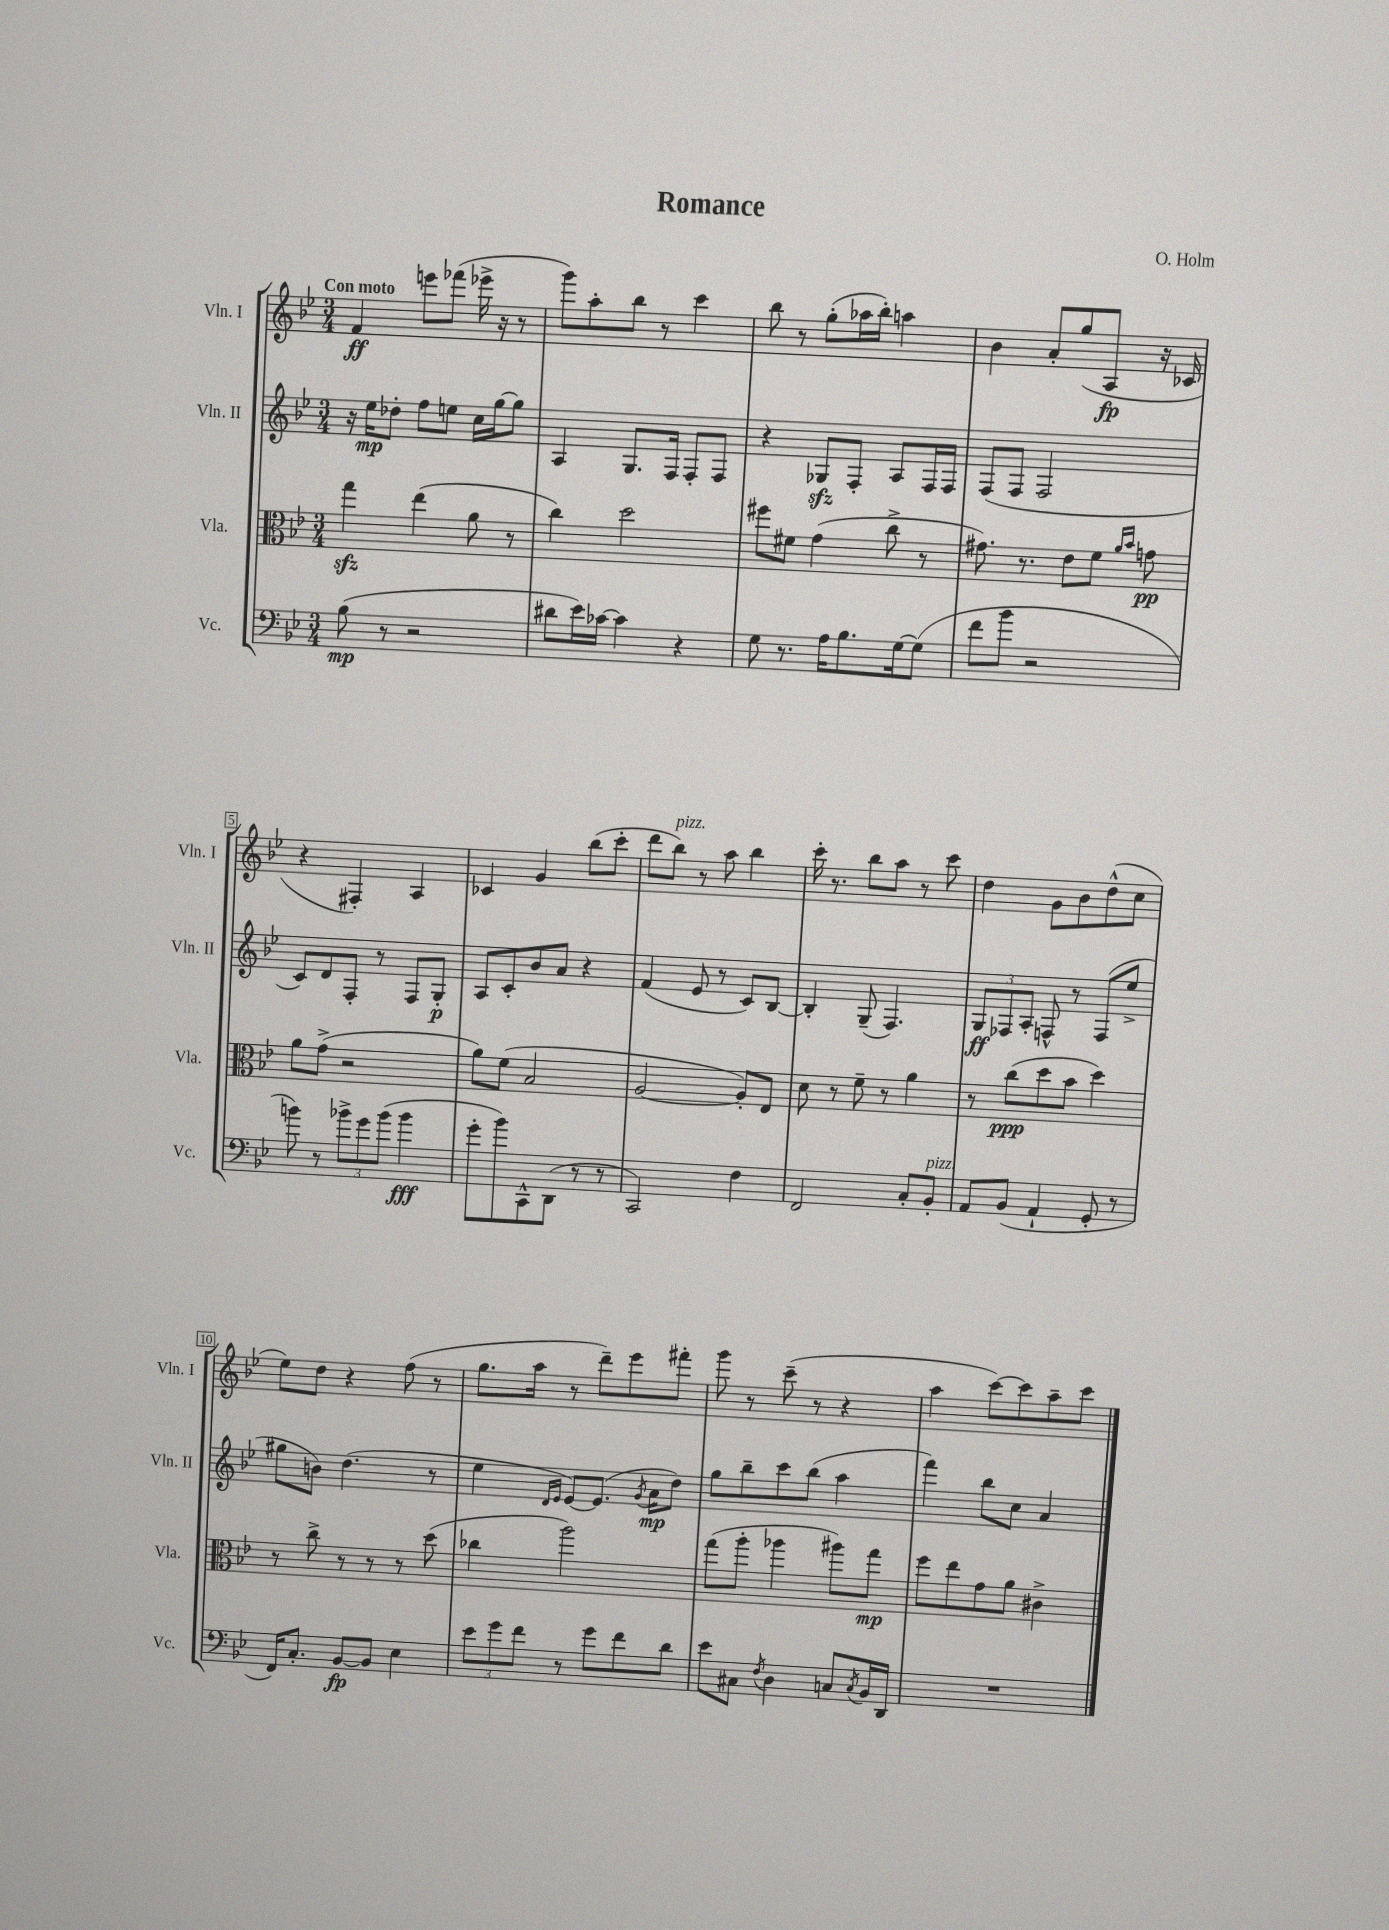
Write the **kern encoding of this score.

**kern	**dynam	**kern	**dynam	**kern	**dynam	**kern	**dynam
*part4	*part4	*part3	*part3	*part2	*part2	*part1	*part1
*staff4	*staff4	*staff3	*staff3	*staff2	*staff2	*staff1	*staff1
*I"Vc.	*	*I"Vla.	*	*I"Vln. II	*	*I"Vln. I	*
*I'Vc.	*	*I'Vla.	*	*I'Vln. II	*	*I'Vln. I	*
*clefF4	*	*clefC3	*	*clefG2	*	*clefG2	*
*k[b-e-]	*	*k[b-e-]	*	*k[b-e-]	*	*k[b-e-]	*
*M3/4	*	*M3/4	*	*M3/4	*	*M3/4	*
=1	=1	=1	=1	=1	=1	=1	=1
!	!	!	!	!	!	!LO:TX:a:B:t=Con moto	!
(8B-\	mp	4ggzz\	.	16r	.	4f/	ff
.	.	.	.	16ee-\KL	mp	.	.
8r	.	.	.	8dd-X'\J	.	.	.
2r	.	(4ee-\	.	8ff\L	.	8eeen\L	.
.	.	.	.	8een\J	.	(8fff-X\J	.
.	.	8a\	.	16cc\LL	.	16eee-X^\	.
.	.	.	.	[16gg\J	.	16r	.
.	.	8r	.	8gg\J]	.	8r	.
=2	=2	=2	=2	=2	=2	=2	=2
8d#X\L	.	4cc\)	.	4A/	.	8ggg\L)	.
16e-\L)	.	.	.	.	.	8aa'\	.
[16c-X\JJ	.	.	.	.	.	.	.
4c-\]	.	2dd\	.	8.G/L	.	8bb-\J	.
.	.	.	.	.	.	8r	.
.	.	.	.	16F/Jk	.	.	.
4r	.	.	.	8F'/L	.	4ccc\	.
.	.	.	.	8F/J	.	.	.
=3	=3	=3	=3	=3	=3	=3	=3
8G\	.	8ff#X\L	.	4r	.	8bb-\	.
8.r	.	8f#X\J	.	.	.	8r	.
.	.	(4g\	.	8G-Xzz/L	.	(8gg'\L	.
16A\KL	.	.	.	.	.	.	.
8.B-\	.	.	.	8F'/J	.	16aa-X\L	.
.	.	.	.	.	.	16bb-'\JJ)	.
.	.	8cc^\	.	8A/L	.	4aan\	.
[16G\k	.	.	.	.	.	.	.
(8G\J]	.	8r	.	16F/L	.	.	.
.	.	.	.	16F/JJ	.	.	.
=4	=4	=4	=4	=4	=4	=4	=4
8f\L	.	8.g#X\)	.	(8F/L	.	4b-\	.
8b-\J	.	.	.	8F/J	.	.	.
.	.	8.r	.	.	.	.	.
2r	.	.	.	2F/	.	8a'/L	.
.	.	8e-\L	.	.	.	(8gg/	.
.	.	8f\J	.	.	.	8A/J	fp
.	.	16qqa/LL	.	.	.	.	.
.	.	16qqb-/JJ	.	.	.	.	.
.	.	8gn\	pp	.	.	16r	.
.	.	.	.	.	.	16c-X/	.
!!LO:LB:g=z
=5	=5	=5	=5	=5	=5	=5	=5
8bn\)	.	8a\L	.	8c/L)	.	4r	.
8r	.	(8g^\J	.	8d/	.	.	.
12b-X^\L	.	2r	.	8F'/J	.	4F#X'/)	.
12g\	.	.	.	.	.	.	.
.	.	.	.	8r	.	.	.
(12b-\J	.	.	.	.	.	.	.
4b-\	fff	.	.	8F/L	.	4A/	.
.	.	.	.	8G'/J	p	.	.
=6	=6	=6	=6	=6	=6	=6	=6
8g'\L	.	8a\L)	.	8A/L	.	4c-X/	.
8b-\)	.	(8f\J	.	8c'/	.	.	.
8CC^^\	.	2B-/	.	8b-/	.	4g/	.
(8DD\J	.	.	.	8a/J	.	.	.
8r	.	.	.	4r	.	(8bb-\L	.
8r	.	.	.	.	.	8ccc'\J	.
=7	=7	=7	=7	=7	=7	=7	=7
2CC/)	.	[2A/	.	(4f/	.	8ddd\L	.
!	!	!	!	!	!	!LO:TX:a:i:t=pizz.	!
.	.	.	.	.	.	8bb-\J)	.
.	.	.	.	8e-/	.	8r	.
.	.	.	.	8r	.	8aa\	.
4F\	.	8A'/L])	.	8c/L)	.	4bb-\	.
.	.	8E-/J	.	[8B-/J	.	.	.
=8	=8	=8	=8	=8	=8	=8	=8
2FF/	.	8d\	.	4B-'/]	.	16ccc'\	.
.	.	.	.	.	.	8.r	.
.	.	8r	.	.	.	.	.
.	.	8f~\	.	(8G~/	.	8bb-\L	.
.	.	8r	.	4.F/)	.	8aa\J	.
8C'/L	.	4a\	.	.	.	8r	.
!LO:TX:a:i:t=pizz.	!	!	!	!	!	!	!
8BB-'/J	.	.	.	.	.	8ccc\	.
=9	=9	=9	=9	=9	=9	=9	=9
8AA/L	.	8r	.	12G/L	ff	4dd\	.
.	.	.	.	12F-X/	.	.	.
(8BB-/J	.	(8cc\L	ppp	.	.	.	.
.	.	.	.	12A'/J	.	.	.
4AA`/	.	8dd\	.	8Fn^^/	.	8g\L	.
.	.	8b-\J	.	8r	.	8b-\	.
8GG'/	.	4dd\)	.	(8F/L	.	(8dd^^\	.
8r	.	.	.	8ee-^/J	.	8cc\J	.
!!LO:LB:g=z
=10	=10	=10	=10	=10	=10	=10	=10
16FF/KL)	.	8r	.	8gg#X\L	.	8ee-\L)	.
8.C'/J	.	.	.	.	.	.	.
.	.	8cc^\	.	8bn\J)	.	8dd\J	.
[8BB-/L	fp	8r	.	(4.dd\	.	4r	.
8BB-/J]	.	8r	.	.	.	.	.
4E-\	.	8r	.	.	.	(8ff\	.
.	.	(8dd\	.	8r	.	8r	.
=11	=11	=11	=11	=11	=11	=11	=11
12e-\L	.	4cc-X\	.	4ee-\	.	8.gg\L	.
12g\	.	.	.	.	.	.	.
12f\J	.	.	.	.	.	.	.
.	.	.	.	.	.	16aa\Jk	.
.	.	.	.	16qqd/LL	.	.	.
.	.	.	.	16qqe-/JJ	.	.	.
8r	.	2aa\)	.	[8e-/L)	.	8r	.
8g\L	.	.	.	(8.e-/J]	.	8ddd~\L)	.
8f\	.	.	.	.	.	8eee-\	.
.	.	.	.	8qg/	.	.	.
.	.	.	.	16a\KL	mp	.	.
8d\J	.	.	.	8dd\J)	.	8fff#X'\J	.
=12	=12	=12	=12	=12	=12	=12	=12
8e-\L	.	(8gg\L	.	8gg\L	.	8ggg\	.
8C#X\J	.	8aa'\J	.	8bb-~\	.	8r	.
8qF/	.	.	.	.	.	.	.
4D\	.	4aa-X\	.	8ccc\	.	(8ccc~\	.
.	.	.	.	(8bb-\J	.	8r	.
8Cn/L	.	8aa#X\L)	.	4aa\	.	4r	.
8qC/	.	.	.	.	.	.	.
16BB-/L	.	8gg\J	mp	.	.	.	.
16DD/JJ	.	.	.	.	.	.	.
=13	=13	=13	=13	=13	=13	=13	=13
2.r	.	8ff\L	.	4fff\)	.	4aa\	.
.	.	8ee-\	.	.	.	.	.
.	.	8g\	.	8bb-\L	.	[8ccc\L)	.
.	.	8a\J	.	8cc\J	.	8ccc\]	.
.	.	4c#X^\	.	4a/	.	8aa~\	.
.	.	.	.	.	.	8ccc\J	.
==	==	==	==	==	==	==	==
*-	*-	*-	*-	*-	*-	*-	*-
